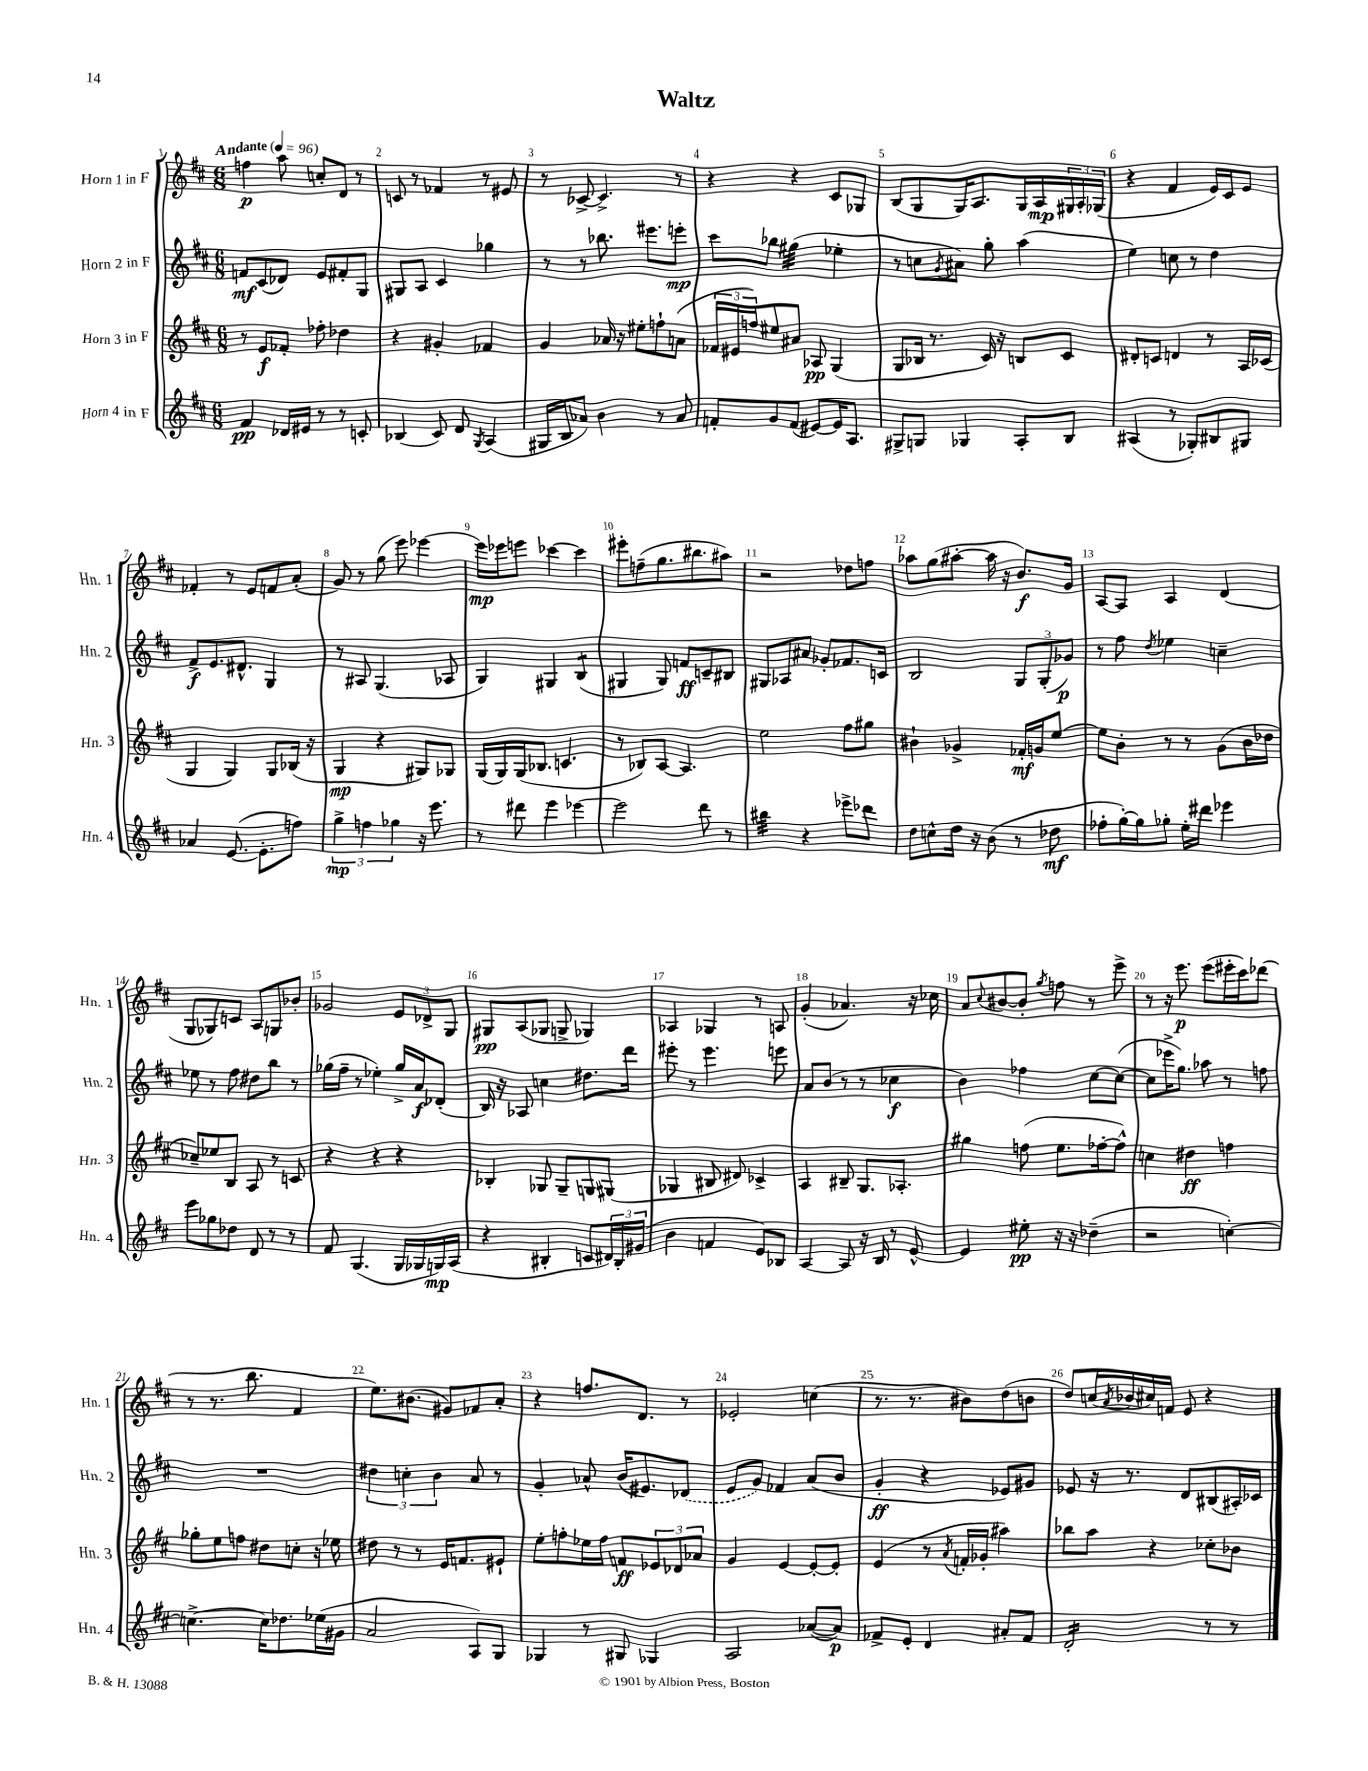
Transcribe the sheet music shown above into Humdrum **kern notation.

**kern	**kern	**kern	**kern
*staff4	*staff3	*staff2	*staff1
*clefG2	*clefG2	*clefG2	*clefG2
*k[f#c#]	*k[f#c#]	*k[f#c#]	*k[f#c#]
*M6/8	*M6/8	*M6/8	*M6/8
*MM96	*MM96	*MM96	*MM96
4f#/	8r	8f/L	4ff\
.	8e/L	(8c#/	.
16d-/LL	8f-'/J	8d-/J)	8aa\
16e#/JJ	.	.	.
8r	8ff-'\	8e/L	8cc'/L
8r	4dd-\	8f#'/	8d/J
8c'/	.	8G/J	8r
=	=	=	=
(4B-/	4r	8G#/L	8c/
.	.	8A/J	8r
8c#/)	4g#'/	4c#/	4f-/
8d/	.	.	.
8qG/	.	.	.
(4A/	4f-/	4gg-\	8r
.	.	.	8e#/
=	=	=	=
16G#/LL	4g/	8r	8r
16B/J	.	.	.
8a-/J)	.	8r	[8c-^/
4b\	16a-/	8.bb-\	4.c-^/]
.	16r	.	.
.	8ee#'\L	.	.
.	.	8.eee#\L	.
8r	8ff`\	.	.
8a-/	(8a\J	8eee'\J	8r
=	=	=	=
8f'/L	24f-/LL	8ccc#\L	4r
.	24e#/	.	.
.	24ff/J)	.	.
8g/	8ee#/	8bb-\J	.
(8f/J	8a#/J	(4gg#\	4r
[8e#/L)	8A-/	.	.
16e#/]K	(4G/	4ee-'\	8c#/L
8.A/J	.	.	.
.	.	.	8G-/J
=	=	=	=
8G#^/L	8G/L	8r	(8B/L
8G/J	16B-/Jk	8cc\L	8G/
.	8.r	.	.
.	.	8qg/	.
4G-/	.	8a#\J)	16G/K)
.	.	.	8.A/
.	16c#/)	8gg'\	.
.	16r	.	.
8A'/L	8B/L	(4aa\	16G/L
.	.	.	16A/
8B/J	8c#/J	.	24G#/
.	.	.	24A'/
.	.	.	(24G-/JJ
=	=	=	=
(4A#/	8d#'/L	4ee\)	4r
.	8c/J	.	.
8r	4d/	8cc\	4f#/
8G-'/L)	.	8r	.
8B#/	8r	4dd\	16e/LL)
.	.	.	16c#/J
8G#/J	16A/LL	.	8e/J
.	(16c-/JJ	.	.
=	=	=	=
4a-/	4G/	8f#^/L	4f-'/
.	.	8.e/	.
([8.e/	4G/)	.	8r
.	.	8.d#^^/J	.
.	.	.	8e/L
8.e'\]L	.	.	.
.	8G/L	4G/	8f/
8ff\J)	(16B-/Jk	.	(8a'/J
.	16r	.	.
=	=	=	=
6gg^\	4G/	8r	8g/)
.	.	8A#/	8r
6ff\	.	.	.
.	4r	(4.G/	(8gg\
6gg-\	.	.	.
.	.	.	8eee\)
16r	8G#/L)	.	[4eee-\
8.eee\	.	.	.
.	8G-/J	8A-/	.
=	=	=	=
8r	(16G/LL	4G/)	16eee-\]LL
.	16G/)	.	16eee-\J
8ddd#\	(16G/J	.	8eee\J
.	8.B-/J	.	.
4eee\	.	4G#/	[4ccc-\
.	4.c/	.	.
[4eee-\	.	(4B/	4ccc-\]
=	=	=	=
2eee-\]	8r	4G#/	8eee#'\L
.	8B-/L)	.	(8ff~\
.	[8A/J	8G#/)	8.gg\
.	4.A/]	8f/L	.
.	.	.	8.bb#\
8ddd\	.	8c~/	.
8r	.	8B#/J	8aa#\J)
=	=	=	=
4bb#\	2ee\	8G#/L	2r
.	.	8A-/	.
4r	.	8a#/J	.
.	.	8g-'/L	.
8eee-^\L	8ff#\L	8.f-/	8dd-\L
8ddd-\J	8gg#\J	.	8ff\J
.	.	16c/Jk	.
=	=	=	=
8dd\L	4b#`\	2B/	8aa-\L
8cc^^\	.	.	(8gg\
16dd\Jk	4g-^/	.	[8aa#'\J
16r	.	.	.
(8b\	.	.	16aa#\]
.	.	.	16r
8r	16f-'/LL	12G/L	8.b/L)
.	16g/J	.	.
.	.	(12G'/	.
8dd-\	[8ee/J	.	.
.	.	12g-/J)	.
.	.	.	16g/Jk
=	=	=	=
8ff-'\L	8ee\]L	8r	[8A/L
[16gg'\L)	8b'\J	8ff#\	8A/]J
16gg\]J	.	.	.
.	.	8qdd/	.
8gg-'\J	8r	4ee-\	4A/
16ee'\LL	8r	.	.
16ddd#\JJ	.	.	.
4eee-\	(8g\L	4cc~\	(4d/
.	16b\L	.	.
.	16dd-\JJ	.	.
=	=	=	=
8eee\L	8cc-~/L)	8ee-\	8G/L
8gg-\	8ee-/	8r	8G-/)
8dd-\J	8B/J	8ff#\	8c/J
8d/	8A/	8dd#\L	8A/L
8r	8r	8bb\J	8G/
8r	8c/	8r	8b-'/J
=	=	=	=
8f#/	4r	(16gg-\LL	2g-/
.	.	16ff#~\JJ	.
(4.G/	.	8r	.
.	4r	4ee-'\)	.
16G/LL	4r	16gg-^/LL	12e/L
16G-/	.	16a/J	.
.	.	.	12d-^/
16G/)	.	(8d-'/J	.
.	.	.	12G/J
(16A/JJ	.	.	.
=	=	=	=
4r	4B-'/	16B/)	8G#/L
.	.	16r	.
.	.	8A-/	(8A/
4B#'/	8G-/	4cc\	8G-/J
.	8G-~/L	.	8G^/
8c/L	8G/	8.dd#\L	4G-/)
24d#/L)	(8G#/J	.	.
24B#'/	.	.	.
.	.	16ddd\Jk	.
(24g#/JJ	.	.	.
=	=	=	=
4b\	4G-/	8eee#'\	4A-/
.	.	8r	.
4f/	8B#/	4.eee#\	4G-/
.	8d#/)	.	.
8e/L)	4c-^/	.	8r
8B-/J	.	8eee\	8A/
=	=	=	=
[4A/	4A/	8a/L	(4g'/
.	.	(8b/J	.
8A/]	8B#~/	8r	4.a-/)
16r	8.G/L	8r	.
16B/	.	.	.
8r	.	4cc-\	.
.	8.A-'/J	.	.
[8e^^/	.	.	16r
.	.	.	16cc-\
=	=	=	=
4e/]	4gg#\	4b\)	8a/L
.	.	.	8qqcc#/
.	.	.	[8b#/
8ee#'\	(8ff\	4ff-\	8b#'/]J
.	.	.	8qgg/
16r	8.ee\L	.	8ff\
16r	.	.	.
(4dd-~\	.	[8cc#\L	8r
.	[16ff-'\k	.	.
.	8ff-^^\]J)	(8cc#\_J	8eee^\
=	=	=	=
2r	4cc\	8cc#\]L	8r
.	.	16eee-^\K	16r
.	.	8.gg\J)	8.eee\
.	4dd#\	.	.
.	.	8aa-\	(8eee\L
[4cc'\)	4ff\	8r	16eee#'\L
.	.	.	16ccc#\J)
.	.	8ff\	(8ddd-\J
=	=	=	=
4.cc^\_	8gg-'\L	2.r	8r
.	8ee\	.	8.r
.	8ff\J	.	.
.	.	.	8.bb\
16cc\]LK	8dd#\L	.	.
8.dd-\	.	.	.
.	8cc'\J	.	4f#/
(16ee-\L	16r	.	.
16g#\JJ	16ee-\	.	.
=	=	=	=
2a/	8dd#\	6dd#\	8.ee\L)
.	8r	.	.
.	.	6cc'\	.
.	.	.	(8.b#\J
.	8r	.	.
.	.	6b\	.
.	16e/LK	.	8g#/L)
.	8.f/	.	.
8A/L)	.	8a/	8f-/
8G/J	8e#`/J	8r	8a'/J
=	=	=	=
4G-/	8ee'\L	4g'/	4r
.	8ff'\	.	.
8r	16ee-\L	8a-^^/	8.ff/L
.	16ff\JJ	.	.
8G#/	8f/L	(16b/LK	.
.	.	8.e#/)	8.d/J
4G-/	12e-/	.	.
.	12d-/	.	.
.	.	(8d-/J	8r
.	12a-/J	.	.
=	=	=	=
2A/	4g/	8e/L	2e-'/
.	.	8g/J)	.
.	[4e/	4f-/	.
([8a-/L	8e'/_L	(8a/L	(4cc\
8a-/]J)	8e'/]J	8b/J	.
=	=	=	=
8f-^/L	(4e/	4g'/	8.r
8e'/J	.	.	.
.	.	.	8.r
4d/	8r	4r	.
.	8qa/	.	.
.	16f'/LL	.	8b#\L)
.	16g-'/JJ	.	.
8a#'/L	4aa#\)	8e-/L)	(8dd\
8f-/J	.	8g#/J	8b\J
=	=	=	=
2d'/	8bb-\L	8e-/	8dd/L)
.	8aa\J	16r	(16cc/L
.	.	.	8qa/
.	.	8.r	16b-/
.	4r	.	16cc#/)
.	.	.	16f/JJ
.	.	8d/L	8e/
8r	8cc-'\L	(8B#/	4r
8r	8b-\J	16A#'/L)	.
.	.	16c-/JJ	.
==	==	==	==
*-	*-	*-	*-
